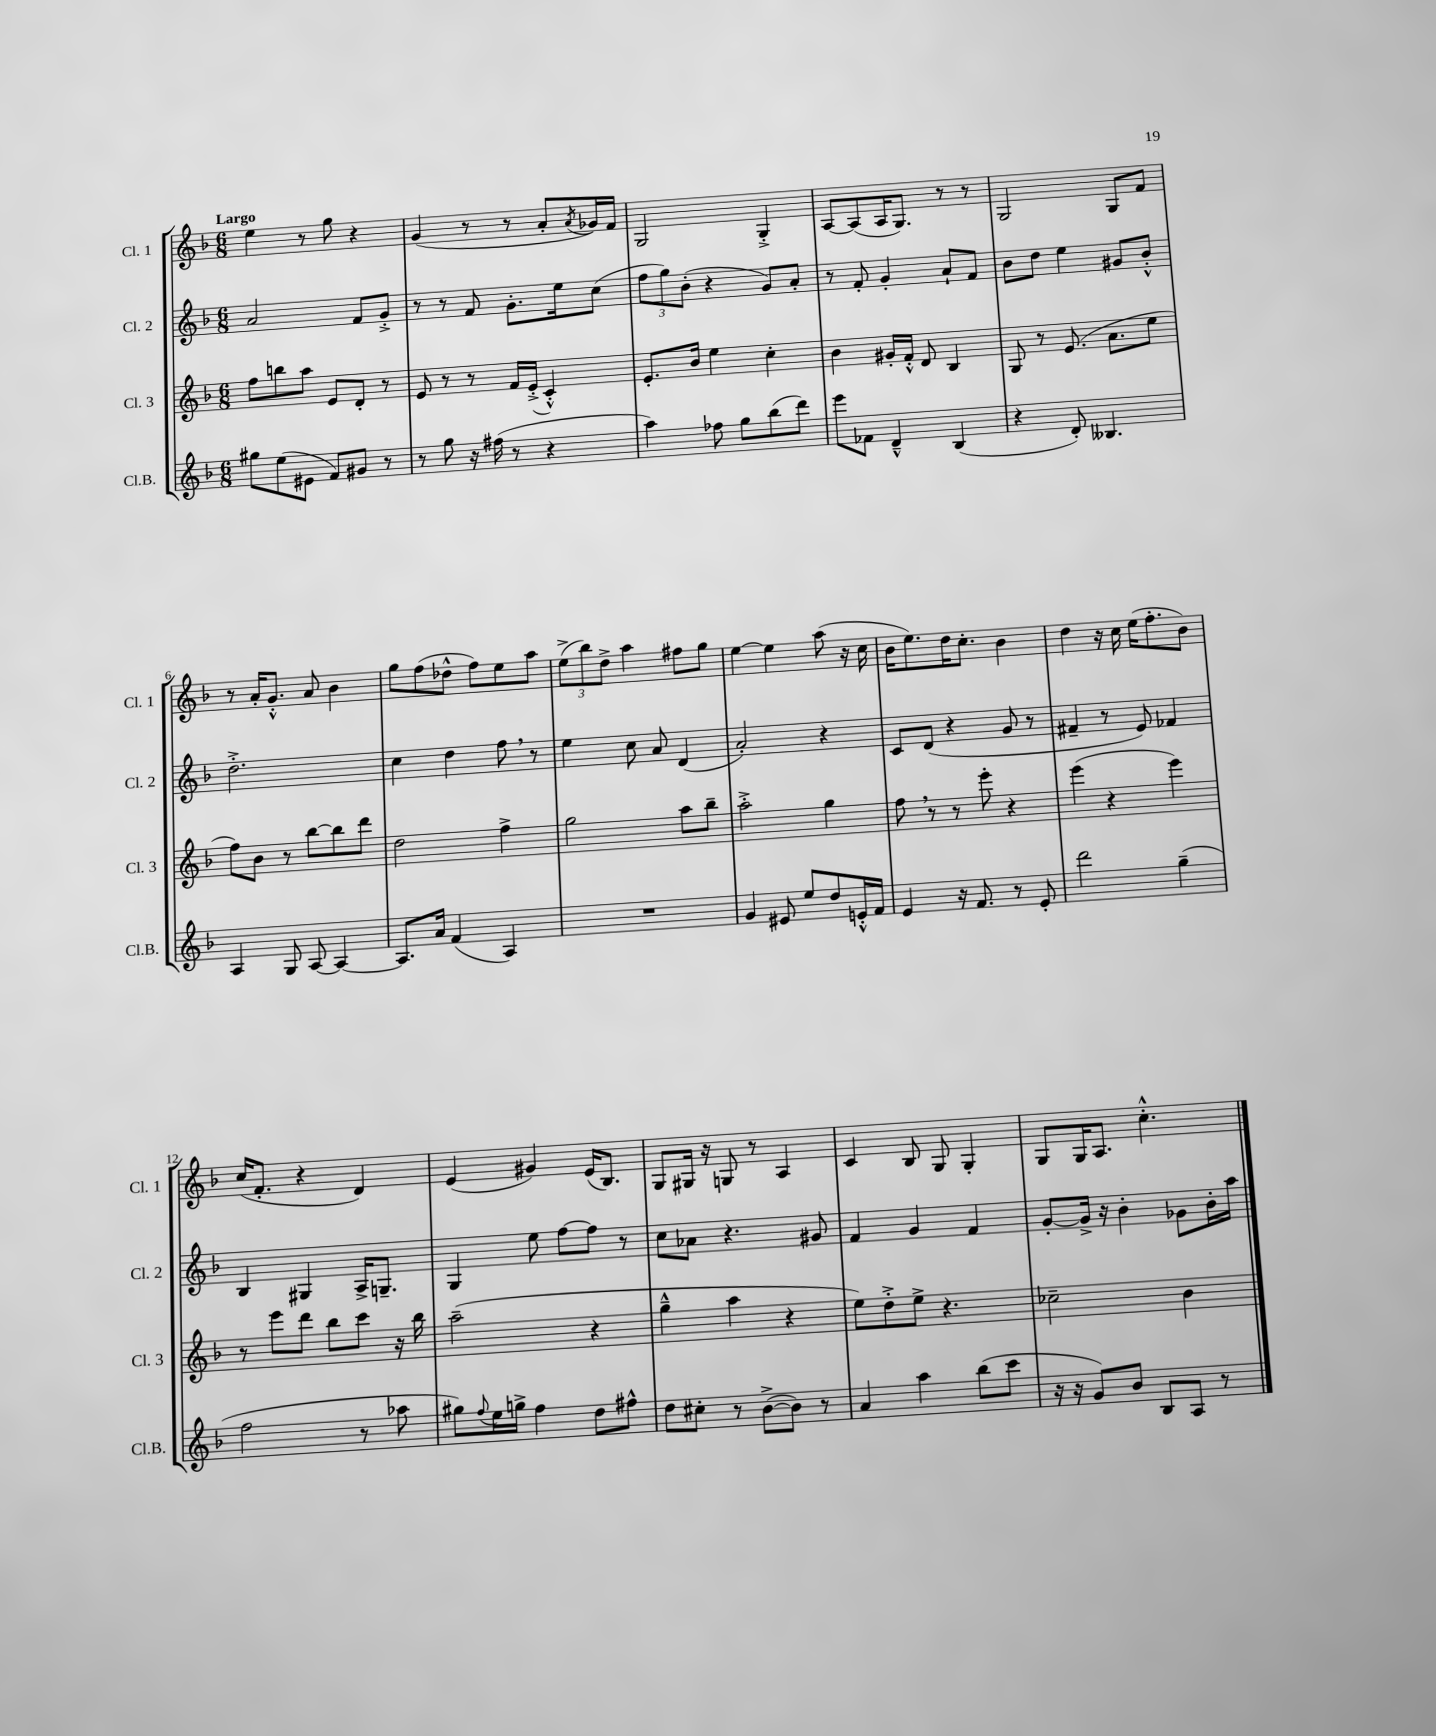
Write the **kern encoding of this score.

**kern	**kern	**kern	**kern
*part4	*part3	*part2	*part1
*staff4	*staff3	*staff2	*staff1
*I"Cl.B.	*I"Cl. 3	*I"Cl. 2	*I"Cl. 1
*I'Cl.B.	*I'Cl. 3	*I'Cl. 2	*I'Cl. 1
*clefG2	*clefG2	*clefG2	*clefG2
*k[b-]	*k[b-]	*k[b-]	*k[b-]
*M6/8	*M6/8	*M6/8	*M6/8
=1	=1	=1	=1
!	!	!	!LO:TX:a:B:t=Largo
8gg#X\L	8ff\L	2a/	4ee\
(8ee\	8bbn\	.	.
8e#X\J	8aa\J	.	8r
8f/L)	8e/L	.	8gg\
8g#X/J	8d'/J	8f/L	4r
8r	8r	8g'^/J	.
=2	=2	=2	=2
8r	8e/	8r	(4g/
8gg\	8r	8r	.
16r	8r	8f/	8r
(16ff#X\	.	.	.
8r	16f/LL	8.g'\L	8r
.	(16e'^/JJ	.	.
4r	4c'^^/)	.	8a'/L
.	.	16ee\k	.
.	.	.	8qa/
.	.	(8cc\J	16g-X/L)
.	.	.	16f/JJ
=3	=3	=3	=3
4aa\)	8.e'/L	12ff\L	2G/
.	.	12gg\)	.
.	.	(12b-'\J	.
.	16b-/Jk	.	.
8ff-X\	4ee\	4r	.
8gg\L	.	.	.
(8bb-\	4cc'\	8g/L)	4G'^/
8ddd\J)	.	8a'/J	.
=4	=4	=4	=4
8eee\L	4b-\	8r	[8A/L
8f-X\J	.	8f'/	(8A/]
4d~^^/	16g#X'/LL	4g'/	16A/K
.	16f'^^/JJ	.	8.G/J)
.	8d/	.	.
(4B-/	4B-/	8a`/L	8r
.	.	8f/J	8r
=5	=5	=5	=5
4r	8G/	8b-\L	2G/
.	8r	8dd\J	.
8d'/)	(8.e/	4ee\	.
4.B--X/	.	.	.
.	8.a\L	.	.
.	.	8g#X/L	8G/L
.	8ee\J	8b-'^^/J	8f/J
!!LO:LB:g=z
=6	=6	=6	=6
4A/	8ff\L)	2.dd'^\	8r
.	8b-\J	.	16a'/KL
.	.	.	8.g'^^/J
8G/	8r	.	.
[8A/	[8bb-\L	.	8a/
4A/_	8bb-\]	.	4b-\
.	8ddd\J	.	.
=7	=7	=7	=7
8.A/L]	2dd\	4cc\	8gg\L
.	.	.	(8ff\
16a/Jk	.	.	.
(4f/	.	4dd\	8dd-X^^\J
.	.	.	8ff\L)
4A/)	4ff^\	8ff,\	8ee\
.	.	8r	8aa\J
=8	=8	=8	=8
2.r	2gg\	4ee\	(12ee^\L
.	.	.	12bb-\)
.	.	.	12dd^\J
.	.	8cc\	4aa\
.	.	8a/	.
.	8aa\L	(4d/	8ff#X\L
.	8bb-~\J	.	8gg\J
=9	=9	=9	=9
4g/	2aa'^\	2a'/)	[4ee\
8e#X/	.	.	4ee\]
8ee/L	.	.	.
8dd/	4gg\	4r	(8aa\
16en'^^/L	.	.	16r
16f/JJ	.	.	16cc\
=10	=10	=10	=10
4e/	8ff,\	8c/L	16b-\KL
.	.	.	8.ee\)
.	8r	(8d/J	.
16r	8r	4r	16dd\K
8.f/	.	.	8.cc'\J
.	8eee'\	.	.
8r	4r	8g/	4b-\
8e'/	.	8r	.
=11	=11	=11	=11
2ddd\	(4eee\	4f#X~/	4dd\
.	4r	8r	16r
.	.	.	16cc\
.	.	8e/)	(16ee\KL
.	.	.	8.ff'\
(4gg~\	4eee\)	4f-X/	.
.	.	.	8b-\J)
!!LO:LB:g=z
=12	=12	=12	=12
2ff\	8r	4B-/	(16cc/KL
.	.	.	8.f'/J
.	8eee\L	.	.
.	8ddd\J	4G#X/	4r
.	8bb-\L	.	.
8r	8ccc\J	16A^/KL	4d/)
.	.	8.Gn~/J	.
8aa-X\	16r	.	.
.	16bb-\	.	.
=13	=13	=13	=13
8gg#X\L)	(2aa~\	4G/	(4e/
8qqff/	.	.	.
16ee\L	.	.	.
16ggn^\JJ	.	.	.
4ff\	.	8ee\	4g#X/)
.	.	[8ff\L	.
8dd\L	4r	8ff\J]	(16e/KL
.	.	.	8.B-/J)
8ff#X^^\J	.	8r	.
=14	=14	=14	=14
8dd\L	4gg~^^\	8cc\L	8G/L
8cc#X'\J	.	8a-X\J	16G#X/Jk
.	.	.	16r
8r	4aa\	4.r	8Gn/
([8b-^\L	.	.	8r
8b-\J])	4r	.	4A/
8r	.	8g#X/	.
=15	=15	=15	=15
4a/	8ee\L)	4f/	4c/
.	8dd'^\	.	.
4aa\	8ee^\J	4g/	8B-/
.	4.r	.	8G/
(8bb-\L	.	4f/	4G'/
8ccc\J	.	.	.
=16	=16	=16	=16
16r	2cc-X~\	[8g'/L	8G/L
16r	.	.	.
8g/L)	.	16g^/Jk]	16G/K
.	.	16r	8.A/J
8b-/J	.	4b-'\	.
8B-/L	.	.	4.cc'^^\
8A/J	4b-\	8g-X\L	.
8r	.	16b-'\L	.
.	.	16aa\JJ	.
==	==	==	==
*-	*-	*-	*-
